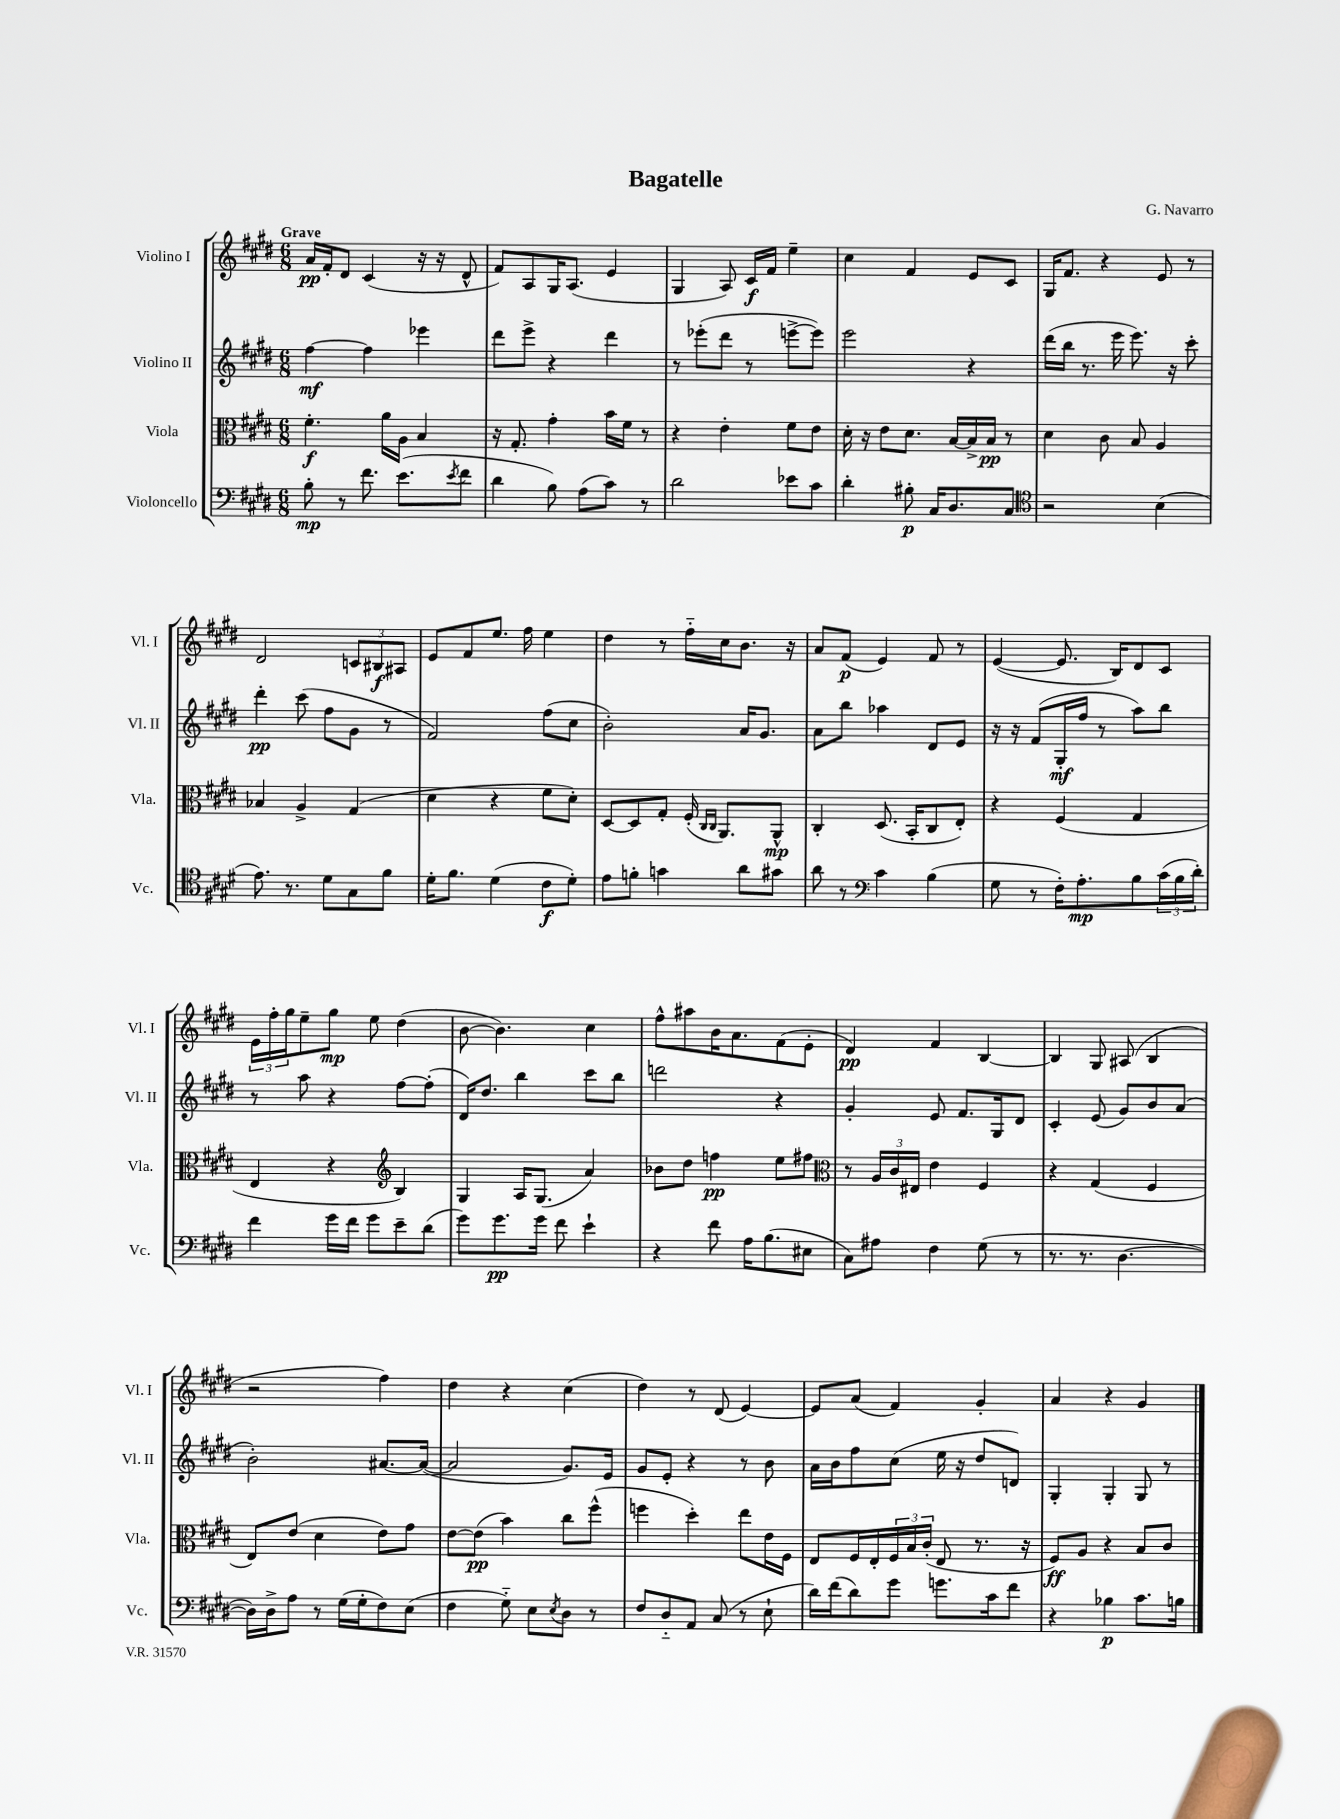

**kern	**kern	**kern	**kern
*staff4	*staff3	*staff2	*staff1
*clefF4	*clefC3	*clefG2	*clefG2
*k[f#c#g#d#]	*k[f#c#g#d#]	*k[f#c#g#d#]	*k[f#c#g#d#]
*M6/8	*M6/8	*M6/8	*M6/8
8B'\	4.f#'\	[4ff#\	16a/LL
.	.	.	16f#'/J
8r	.	.	8d#/J
8.f#\	.	4ff#\]	(4c#/
.	16a\LL	.	.
(8.e\L	16A\JJ	.	.
.	4B/	4eee-\	16r
.	.	.	16r
8qe/	.	.	.
8f#\J	.	.	8d#^^/
=	=	=	=
4d#\	16r	8ddd#\L	8f#/L)
.	8.G#'/	.	.
.	.	8eee^\J	8A/
8B\)	4g#'\	4r	16G#/K
.	.	.	(8.A/J
(8A\L	.	.	.
8c#\J)	16b\LL	4ddd#\	4e/
.	16f#\JJ	.	.
8r	8r	.	.
=	=	=	=
2d#\	4r	8r	4G#/
.	.	(8eee-'\L	.
.	4e'\	8ddd#\J	8A/)
.	.	8r	16c#/LL
.	.	.	16f#/JJ
8e-\L	8f#\L	[8eee^\L	4ee~\
8c#\J	8e\J	8eee\]J)	.
=	=	=	=
4d#'\	16d#'\	2eee\	4cc#\
.	16r	.	.
.	8e\L	.	.
8B#'\	8.d#\J	.	4f#/
16C#/LK	.	.	.
8.D#/	[16B/LL	.	.
.	16B^/]	4r	8e/L
.	16B/JJ	.	.
8C#/J	8r	.	8c#/J
=	=	=	=
*clefC4	*	*	*
2r	4d#\	(16ddd#\LL	16G#/LK
.	.	16bb\JJ	8.f#/J
.	.	8.r	.
.	8c#\	.	4r
.	.	16eee\	.
.	8B/	8.eee\)	.
(4B\	4A/	.	8e/
.	.	16r	.
.	.	8ccc#'\	8r
=	=	=	=
8.e\)	4B-/	4ddd#'\	2d#/
8.r	.	.	.
.	4A^/	(8ccc#\	.
8d#\L	.	8ff#\L	.
8G#\	(4G#/	8g#\J	12c/L
.	.	.	12B#/
8f#\J	.	8r	.
.	.	.	12A#/J
=	=	=	=
16d#'\LK	4d#\	2f#/)	8e/L
8.f#\J	.	.	.
.	.	.	8f#/
(4d#\	4r	.	8.ee/J
.	.	.	16ff#\
8c#\L	8f#\L	(8ff#\L	4ee\
8d#'\J)	8d#'\J)	8cc#\J	.
=	=	=	=
8e\L	[8D#/L	2b'\)	4dd#\
8f'\J	8D#/]	.	.
4g\	8G#'/J	.	8r
.	(16F#'/	.	16ff#'~\LL
.	16qqC#/LL	.	.
.	16qqC#/JJ	.	.
.	8.AA/L)	.	16cc#\J
8a\L	.	16a/LK	8.b\J
.	.	8.g#/J	.
8g#\J	8AA^^/J	.	.
.	.	.	16r
=	=	=	=
8a\	4C#'/	8a\L	8a/L
8r	.	8bb\J	(8f#/J
*clefF4	*	*	*
4c#\	(8.D#/	4aa-\	4e/)
.	16BB'/LK	.	.
(4B\	8C#/	8d#/L	8f#/
.	8E'/J)	8e/J	8r
=	=	=	=
8G#\	4r	16r	([4e/
.	.	16r	.
8r	.	(8f#/L	.
16F#'\LK)	(4F#/	16G#'/L	8.e/]
8.A'\	.	16ff#/JJ	.
.	.	8r	.
.	.	.	16B/LK)
8B\	4G#/	8aa\L)	8d#/
(24c#\L	.	8bb\J	8c#/J
24B\	.	.	.
24d#'\JJ)	.	.	.
=	=	=	=
4f#\	4E/	8r	24e\LL
.	.	.	24ff#'\
.	.	.	24gg#\J
.	.	8aa\	8ee~\
16g#\LL	4r	4r	8gg#\J
16f#\JJ	.	.	.
8g#\L	.	.	8ee\
*	*clefG2	*	*
8e~\	4B/)	[8ff#\L	(4dd#\
(8d#\J	.	(8ff#'\]J	.
=	=	=	=
8g#\L)	4G#/	16d#/LK)	[8b\
.	.	8.dd#/J	.
8.g#\	.	.	4.b\])
.	16A/LK	4bb\	.
16g#\Jk	(8.G#/J	.	.
8f#\	.	.	.
4e`\	4a/)	8ccc#\L	4cc#\
.	.	8bb\J	.
=	=	=	=
4r	8b-\L	2ddd\	8ff#^^\L
.	8dd#\J	.	8aa#\
8f#\	4ff\	.	16b\K
.	.	.	8.a\
16A\LK	.	.	.
(8.B\	.	.	.
.	8ee\L	4r	(8f#\
8E#\J	8ff#\J	.	8e'\J
=	=	=	=
*	*clefC3	*	*
8C#\L)	8r	4g#'/	4d#/)
8A#\J	24A/LL	.	.
.	24c#/	.	.
.	24E#/JJ	.	.
4F#\	4e\	8e/	4f#/
.	.	8.f#/L	.
(8G#\	4F#/	.	[4B/
.	.	16G#/k	.
8r	.	8d#/J	.
=	=	=	=
8.r	4r	4c#'/	4B/]
8.r	.	.	.
.	(4G#/	(8e/	8G#/
[4.D#\	.	8g#/L)	(8A#/
.	4F#/	8b/	4B/
.	.	(8a/J	.
=	=	=	=
16D#\]LL)	8E/L)	2b'\)	2r
16D#^\J	.	.	.
8A\J	(8e/J	.	.
8r	4d#\	.	.
(16G#\LL	.	.	.
16G#'\J	.	.	.
8F#\)	8e\L)	[8.a#/L	4ff#\)
(8E\J	8g#\J	.	.
.	.	(16a#/_Jk	.
=	=	=	=
4F#\	[8e\L	2a#/]	4dd#\
.	(8e\]J	.	.
8G#'~\)	4b\)	.	4r
8E\L	.	.	.
8qE/	.	.	.
8D#\J	8cc#\L	8.g#/L)	(4cc#\
8r	(8ff#^^\J	.	.
.	.	16e/Jk	.
=	=	=	=
8F#/L	4ff\	8g#/L	4dd#\)
8D#'~/	.	8e'/J	.
8AA/J	4dd#'\)	4r	8r
(8C#/	.	.	(8d#/
8r	8ee\L	8r	[4e/)
8E`\	16e\L	8b\	.
.	16F#\JJ	.	.
=	=	=	=
16d#\LL)	8E/L	16a\LL	8e/]L
(16f#\J	.	16b\J	.
8d#\)	16F#/L	8ff#\	(8a/J
.	16E'/	.	.
8g#\J	24F#/	(8cc#\J	4f#/)
.	24B/	.	.
.	(24c#'/JJ	.	.
8.g\L	8E/	16ee\	.
.	.	16r	.
.	8.r	8dd#/L	4g#'/
16c#\k	.	.	.
8f#\J	.	8d/J)	.
.	16r	.	.
=	=	=	=
4r	8F#/L)	4G#'/	4a/
.	8A/J	.	.
4B-\	4r	4G#'/	4r
8.c#\L	8B/L	8G#/	4g#/
.	8c#/J	8r	.
16B\Jk	.	.	.
==	==	==	==
*-	*-	*-	*-
